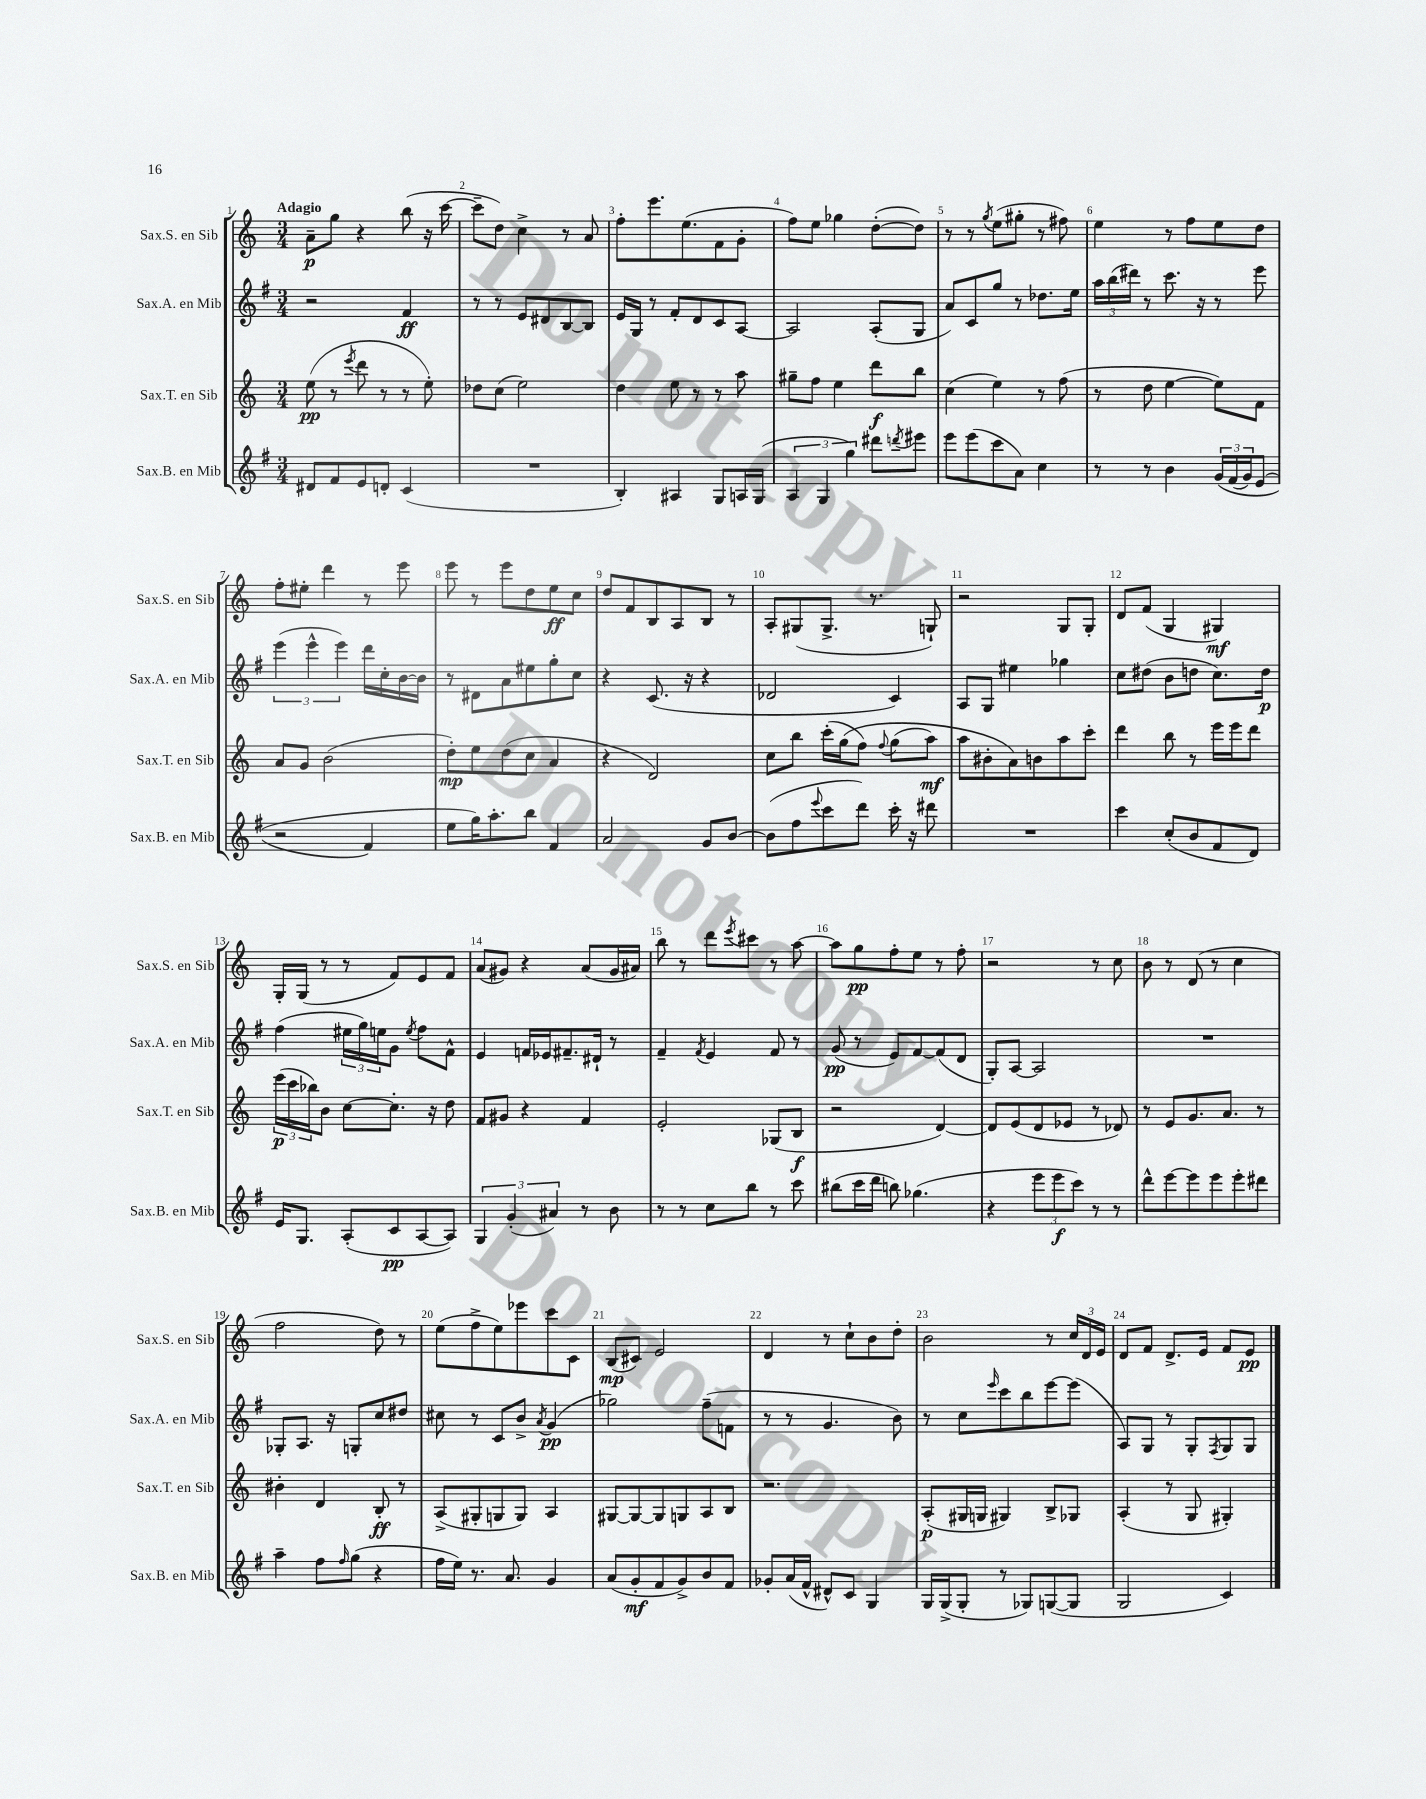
<<
\new StaffGroup <<
\new Staff = "s0" \with { instrumentName = "Sax.S. en Sib" shortInstrumentName = "Sax.S. en Sib" } {
    \clef treble \key c \major \numericTimeSignature \time 3/4 \tempo "Adagio"
    a'8--\p g''8 r4 b''8( r16 c'''16~ |
    c'''8-- d''8) c''4-> r8 a'8 |
    f''8-. e'''8. e''8.( f'8 g'8-. |
    f''8) e''8 ges''4 d''8~-.( d''8) |
    r8 r8 \acciaccatura { g''8 } e''8( gis''8-. r8 fis''8) |
    e''4 r8 f''8 e''8 d''8 |
    f''8-. eis''8-. d'''4 r8 e'''8 |
    e'''8 r8 e'''8 d''8 e''8\ff c''8 |
    d''8 f'8 b8 a8 b8 r8 |
    a8-. gis8( gis8.-> r8. g8-!) |
    r2 g8 g8-. |
    d'8 f'8( g4 gis4\mf) |
    g16-. g16( r8 r8 f'8) e'8 f'8 |
    a'8( gis'8) r4 a'8( gis'16 ais'16) |
    b''8 r8 d'''8 \acciaccatura { e'''8 } cis'''8 r8 a''8~ |
    a''8 g''8\pp f''8-. e''8 r8 f''8-. |
    r2 r8 c''8 |
    b'8 r8 d'8( r8 c''4 |
    f''2 d''8) r8 |
    e''8( f''8-> e''8) ees'''8 c'''8 c'8 |
    b8\mp( cis'8) e'2 |
    d'4 r8 c''8-! b'8 d''8-. |
    b'2 r8 \tuplet 3/2 { c''16 d'16 e'16 } |
    d'8 f'8 d'8.-> e'16 f'8 e'8\pp \bar "|." |
}
\new Staff = "s1" \with { instrumentName = "Sax.A. en Mib" shortInstrumentName = "Sax.A. en Mib" } {
    \clef treble \key g \major \numericTimeSignature \time 3/4
    r2 fis'4\ff |
    r8 r8 e'8 dis'8 b8~ b8 |
    e'16 g16 r8 fis'8-. d'8 c'8 a8~ |
    a2 a8-.( g8 |
    a'8) c'8 g''8 r8 des''8. e''16 |
    \tuplet 3/2 { a''16 b''16( dis'''16) } r8 c'''8. r16 r8 e'''8 |
    \tuplet 3/2 { e'''4( e'''4-^ e'''4) } d'''16 c''16-. b'16~ b'16 |
    r8 dis'8 a'8 eis''8 g''8-. c''8 |
    r4 c'8.( r16 r4 |
    des'2 c'4) |
    a8 g8 eis''4 ges''4 |
    c''8 dis''8( b'8 d''8 c''8.) d''16\p |
    fis''4( \tuplet 3/2 { eis''16 g''16) e''16 } g'8 \acciaccatura { e''8 } fis''8 fis'8-^ |
    e'4 f'16 ees'16 fis'8.-- dis'16-! r8 |
    fis'4-- \acciaccatura { fis'8 } e'4 fis'8 r8 |
    g'8\pp( r8 e'8) fis'8~ fis'8( d'8 |
    g8-.) a8~ a2 |
    R2. |
    ges8-. a8. r16 g8-. c''8 dis''8 |
    cis''8 r8 c'8 b'8-> \acciaccatura { a'8 } g'4\pp( |
    ges''2) fis''8--( f'8 |
    r8 r8 g'4. b'8) |
    r8 c''8 \grace { e'''16 } c'''8 b''8 e'''8~ e'''8( |
    a8) g8 r8 g8-. \acciaccatura { fis8 } g8 g8 \bar "|." |
}
\new Staff = "s2" \with { instrumentName = "Sax.T. en Sib" shortInstrumentName = "Sax.T. en Sib" } {
    \clef treble \key c \major \numericTimeSignature \time 3/4
    e''8\pp( r8 \acciaccatura { e'''8 } d'''8 r8 r8 e''8-.) |
    des''8 c''8( e''2) |
    d''4 e''8 r8 r8 a''8 |
    gis''8-- f''8 e''4 d'''8\f b''8 |
    c''4( e''4) r8 f''8( |
    r8 d''8 e''4~ e''8) f'8 |
    a'8 g'8 b'2( |
    d''8-.\mp) e''8 d''8( c''8 a'4 |
    r4 d'2) |
    c''8 b''8 c'''16-.( g''16\( f''8) \appoggiatura { f''8 } g''8( a''8\mf) |
    a''8 bis'8-. a'8\) b'8 a''8 c'''8-. |
    d'''4 b''8 r8 e'''16 e'''16 d'''8 |
    \tuplet 3/2 { e'''16\p( c'''16 bes''16) } b'8 c''8~ c''8.-. r16 d''8 |
    f'8 gis'8 r4 f'4 |
    e'2-. ges8( b8\f |
    r2 d'4~) |
    d'8 e'8( d'8 ees'8 r8 des'8) |
    r8 e'8 g'8. a'8. r8 |
    bis'4-. d'4 b8-.\ff r8 |
    a8->( gis8-. g8 g8) a4 |
    gis8~ gis8~ gis8 g8 a8 b8 |
    r2. |
    a8-.\p( gis16 g16 gis4) b8-> ges8 |
    a4-.( r8 g8 gis4-.) \bar "|." |
}
\new Staff = "s3" \with { instrumentName = "Sax.B. en Mib" shortInstrumentName = "Sax.B. en Mib" } {
    \clef treble \key g \major \numericTimeSignature \time 3/4
    dis'8 fis'8 e'8 d'8-. c'4( |
    R2. |
    b4-.) ais4 g8 a16 g16( |
    \tuplet 3/2 { a4 g4 g''4) } dis'''8 \acciaccatura { d'''8 } eis'''8 |
    e'''8 e'''8( c'''8 a'8) c''4 |
    r8 r8 b'4 \tuplet 3/2 { g'16\( fis'16( g'16) } e'8( |
    r2 fis'4\) |
    e''8 g''16) a''8.-. b''8 fis'4 |
    a'2 g'8 b'8~ |
    b'8( fis''8 \appoggiatura { e'''8 } c'''8 d'''8) c'''16-. r16 dis'''8 |
    R2. |
    c'''4 c''8-.( b'8 fis'8 d'8) |
    e'16 g8. a8-.( c'8\pp a8~ a8) |
    \tuplet 3/2 { g4 g'4-.( ais'4) } r8 b'8 |
    r8 r8 c''8 b''8 r8 c'''8 |
    bis''8( c'''16 d'''16 b''8) ges''4.( |
    r4 \tuplet 3/2 { e'''8 e'''8\f c'''8) } r8 r8 |
    d'''8-^ e'''8~ e'''8 e'''8 e'''8-. dis'''8 |
    a''4-- fis''8 \grace { fis''16 } g''8( r4 |
    fis''16 e''16) r8. a'8. g'4 |
    a'8( g'8-.\mf fis'8 g'8->) b'8 fis'8 |
    ges'8-. a'16( fis'16-^ dis'8-^) c'8 g4 |
    g16 g16->( g8-. r8 ges8) g8~( g8 |
    g2 c'4) \bar "|." |
}
>>
>>
\layout { \context { \Score \override BarNumber.break-visibility = ##(#f #t #t) barNumberVisibility = #all-bar-numbers-visible } }
